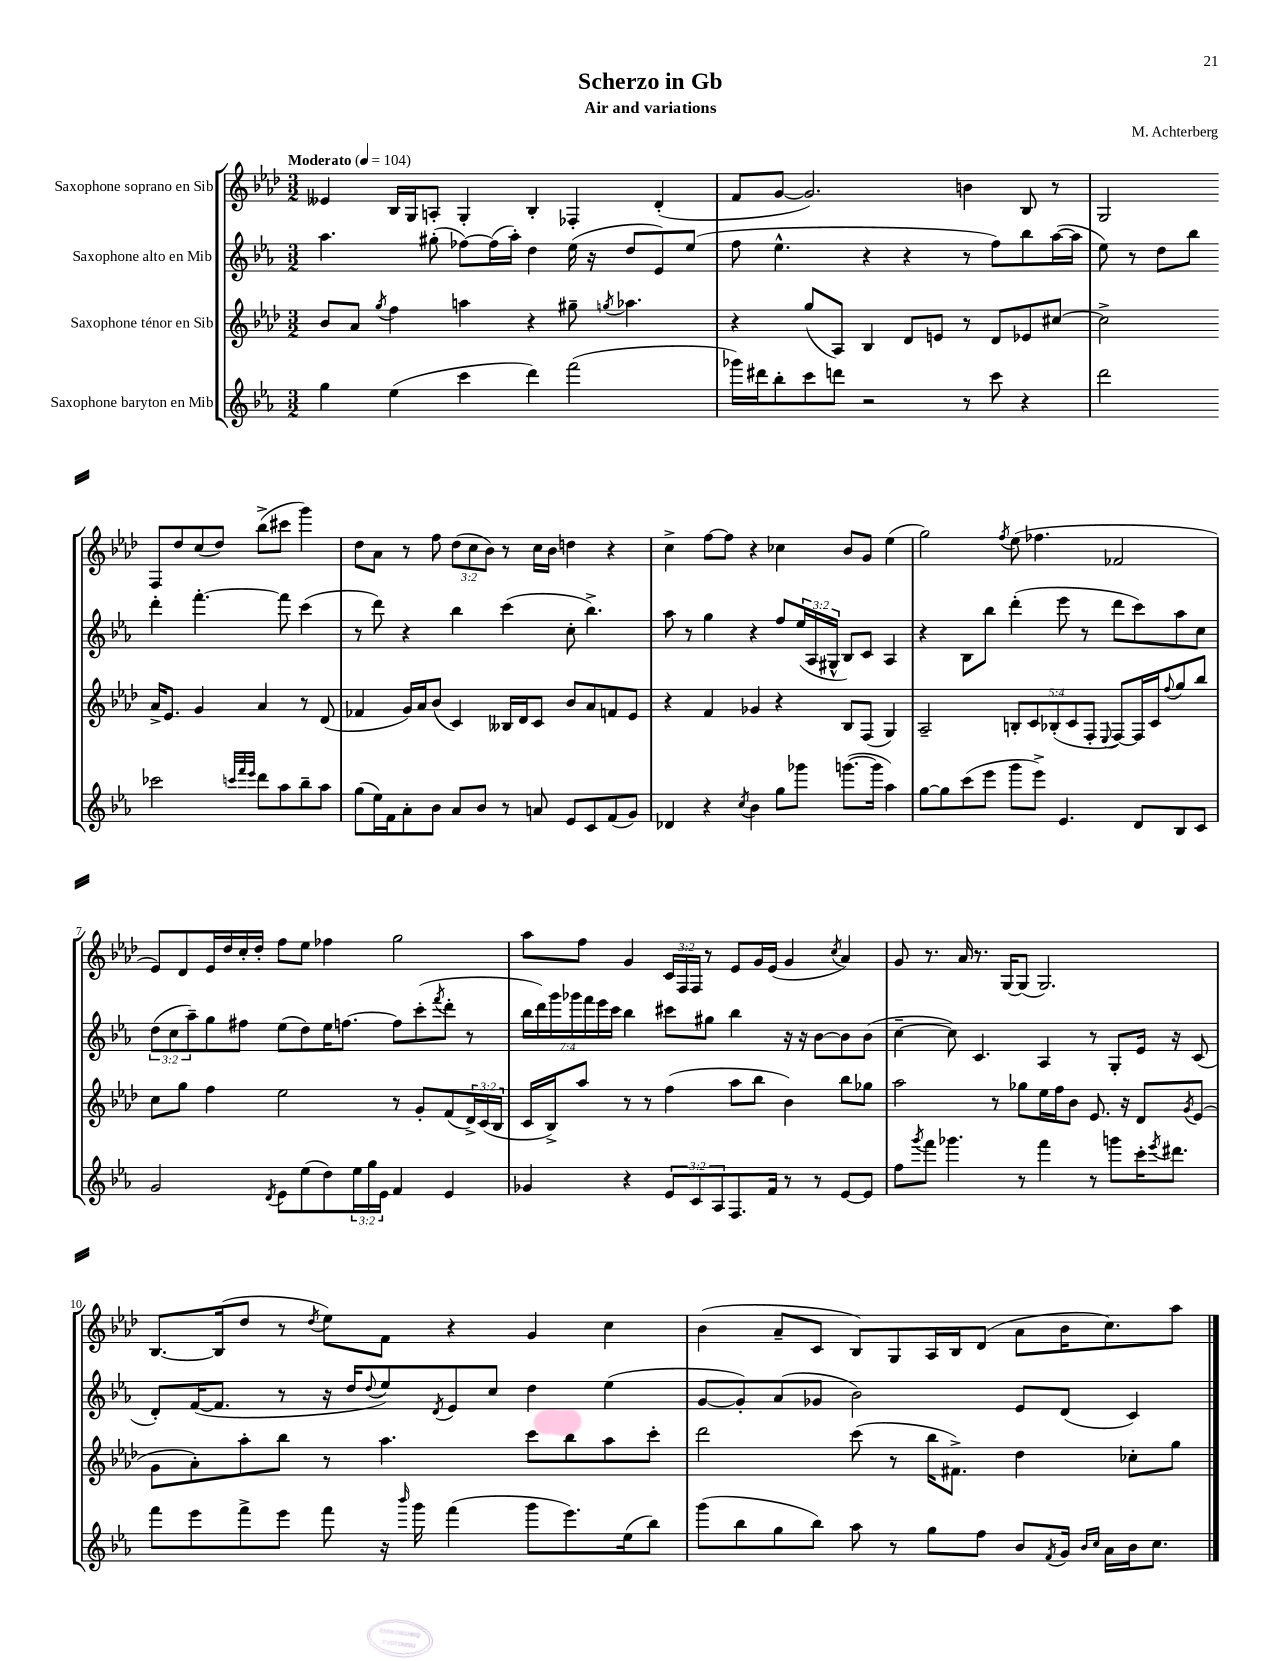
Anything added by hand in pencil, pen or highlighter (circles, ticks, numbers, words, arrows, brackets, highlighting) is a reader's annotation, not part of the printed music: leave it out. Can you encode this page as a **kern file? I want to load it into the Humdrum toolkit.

**kern	**kern	**kern	**kern
*part4	*part3	*part2	*part1
*staff4	*staff3	*staff2	*staff1
*I"Saxophone baryton en Mib	*I"Saxophone ténor en Sib	*I"Saxophone alto en Mib	*I"Saxophone soprano en Sib
*clefG2	*clefG2	*clefG2	*clefG2
*k[b-e-a-]	*k[b-e-a-d-]	*k[b-e-a-]	*k[b-e-a-d-]
*M3/2	*M3/2	*M3/2	*M3/2
*MM104	*MM104	*MM104	*MM104
=1	=1	=1	=1
!	!	!	!LO:TX:a:B:t=Moderato
4gg\	8b-/L	4.aa-\	4e--X/
.	8a-/J	.	.
.	8qgg/	.	.
(4ee-\	4ff\	.	16B-/LL
.	.	.	16G/J
.	.	(8gg#X'\	8An'/J
4ccc\	4aan\	[8ff-X\L)	4G'/
.	.	(16ff-\L]	.
.	.	16aa-'\JJ)	.
4ddd\)	4r	4dd\	4B-'/
(2fff\	8gg#X~\	(16ee-\	4F-X'/
.	.	16r	.
.	8qggn/	.	.
.	4.aa-X\	8dd/L	.
.	.	8e-/)	(4d-'/
.	.	(8ee-/J	.
=2	=2	=2	=2
16ggg-X\LL)	4r	8ff\	8f/L
16ddd#X\J	.	.	.
8bb-'\	.	4.ee-^^\	[8g/J
8ccc\	(8gg/L	.	2.g/])
8dddn\J	8A-/J)	.	.
2r	4B-/	4r	.
.	8d-/L	4r	.
.	8en/J	.	.
8r	8r	8r	4bn\
8ccc\	8d-/L	8ff\L)	.
4r	8e-X/	8bb-\	8B-/
.	[8cc#X/J	([16aa-\L	8r
.	.	16aa-\JJ]	.
=3	=3	=3	=3
2ddd\	2cc#^\]	8ee-\)	2G/
.	.	8r	.
.	.	8dd\L	.
.	.	8bb-\J	.
2ccc-X\	16a-^/KL	4ddd'\	8F/L
.	8.e-/J	.	.
.	.	.	8dd-/
.	4g/	[4.fff'\	(8cc/
.	.	.	8dd-/J)
32qqcccn/LLL	.	.	.
32qqfff/	.	.	.
32qqeee-/JJJ	.	.	.
8ddd\L	4a-/	.	(8bb-^\L
8aa-\	.	8fff\]	8ccc#X\J
8bb-~\	8r	(4ccc\	4ggg\)
8aa-\J	(8d-/	.	.
!!LO:LB:g=z
=4	=4	=4	=4
(8gg\L	4f-X/	8r	8dd-\L
16ee-\L)	.	8ddd\)	8a-\J
16f\J	.	.	.
8a-'\	16g/LL)	4r	8r
.	16a-/J	.	.
8b-\J	(8b-/J	.	8ff\
8a-/L	4c/)	4bb-\	(12dd-\L
.	.	.	12cc\
8b-/J	.	.	.
.	.	.	12b-\J)
8r	16B--X/LL	(4ccc\	8r
.	16d-/J	.	.
8an/	8c/J	.	16cc\LL
.	.	.	16b-\JJ
8e-/L	8b-/L	8cc'\	4ddn\
8c/	8a-/	4.bb-^\)	.
(8f/	8fn/	.	4r
8g/J)	8e-/J	.	.
=5	=5	=5	=5
4d-X/	4r	8aa-\	4cc^\
.	.	8r	.
4r	4f/	4gg\	[8ff\L
.	.	.	8ff\J]
8qcc/	.	.	.
4b-\	4g-X/	4r	4r
8gg\L	4r	8ff/L	4cc-X\
8ggg-X\J	.	(24ee-/L	.
.	.	24A-/	.
.	.	24G#X^^/JJ	.
([8.gggn\L	8B-/L	8B-/L)	8b-/L
.	(8F/J	8c/J	8g/J
16ggg\Jk]	.	.	.
4aa-\)	4G/)	4A-/	(4ee-\
=6	=6	=6	=6
[8gg\L	2A-~/	4r	2gg\)
8gg\]	.	.	.
(8ccc\	.	8B-\L	.
8eee-\J	.	8bb-\J	.
.	.	.	8qff/
8ggg\L	10Bn'/L	(4ddd'\	(8ee-\
.	10c/	.	.
8eee-^\J)	.	.	4.ff-X\
.	(10B-X'/	.	.
4.e-/	.	8eee-\	.
.	10c/	.	.
.	.	8r	.
.	10F'/J	.	.
.	8qqE-/	.	.
.	[8F/L)	8ddd\L	2f-X/
8d/L	16F/L]	8ccc\)	.
.	16c/J	.	.
.	8qqff/	.	.
8B-/	8gg/	8aa-\	.
8c/J	8bb-/J	8cc\J	.
!!LO:LB:g=z
=7	=7	=7	=7
2g/	8cc\L	(12dd\L	8e-/L)
.	.	12cc\	.
.	8gg\J	.	8d-/
.	.	12aa-~\)	.
.	4ff\	8gg\	16e-/L
.	.	.	16dd-/
.	.	8ff#X\J	16cc'/
.	.	.	16dd-'/JJ
8qd/	.	.	.
8e-\L	2ee-\	(8ee-\L	8ff\L
(8ee-\	.	8dd\)	8ee-\J
8dd\)	.	16ee-\K	4ff-X\
.	.	[8.ffn\J	.
24ee-\L	.	.	.
24gg\	.	.	.
24e-\JJ	.	.	.
4f/	8r	8ff\L]	2gg\
.	8g'/L	(8ccc'\	.
.	.	8qfff/	.
4e-/	(8f/	8ddd'\J	.
.	24d-^/L)	8r	.
.	(24c/	.	.
.	24B-/JJ	.	.
=8	=8	=8	=8
4g-X/	16c/LL	28bb-\LL	8aa-\L
.	.	28ddd\)	.
.	16B-^/J)	.	.
.	.	28ggg\	.
.	.	28ggg-X\	.
.	8aa-/J	.	8ff\J
.	.	28fff\	.
.	.	28eee-\	.
.	.	28ccc\JJ	.
4r	8r	4bb-\	4g/
.	8r	.	.
12e-/L	(4ff\	8ccc#X\L	24c/LL
.	.	.	24F/
12c/	.	.	24F/JJ
.	.	8gg#X\J	8r
12A-/	.	.	.
8.F/	8aa-\L	4bb-\	8e-/L
.	8bb-\J	.	16g/L
16f/Jk	.	.	(16e-/JJ
8r	4b-\)	16r	4g/
.	.	16r	.
8r	.	[8b-\L	.
.	.	.	8qcc/
[8e-/L	8bb-\L	8b-\]	4a-/)
8e-/J]	8gg-X\J	(8b-\J	.
=9	=9	=9	=9
8ff\L	2aa-\	[4cc~\	8g/
8qggg/	.	.	.
8fff\J	.	.	8.r
4.ggg-X\	.	8cc\])	.
.	.	.	16a-/
.	.	4.c/	8.r
.	8r	.	.
.	.	.	[16G/KL
8r	8gg-X\L	.	(8G/J]
4fff\	16ee-\L	4A-/	2.G/)
.	16ff\J	.	.
.	8b-\J	.	.
8r	8.e-/	8r	.
8gggn\L	.	8G'/L	.
.	16r	.	.
16ccc'\K	8d-/L	16e-/Jk	.
8qeee-/	.	.	.
8.ddd#X\J	.	16r	.
.	8qg/	.	.
.	(8e-/J	(8c/	.
!!LO:LB:g=z
=10	=10	=10	=10
8fff\L	8g\L	8d'/L)	[8.B-/L
8eee-\	8a-'\)	([16f/K	.
.	.	8.f/J]	(16B-/k]
8fff^\	8aa-'\	.	8dd-/J
8eee-\J	8bb-\J	8r	8r
.	.	.	8qdd-/
8fff\	8r	16r	8ee-\L)
.	.	16dd/KL	.
.	.	8qqdd/	.
16r	4.aa-\	8ee-/)	8f\J
16qqbbb-/	.	.	.
16ggg\	.	.	.
.	.	8qd/	.
(4fff\	.	8e-/	4r
.	.	8cc/J	.
8ggg\L	8ccc\L	4dd\	4g/
8.eee-\)	8bb-\	.	.
.	8aa-\	(4ee-\	4cc\
(16ee-\k	.	.	.
8bb-\J)	8ccc'\J	.	.
=11	=11	=11	=11
(8ggg\L	2ddd-\	[8g/L	(4b-\
8bb-\	.	8g'/])	.
8gg\	.	(8a-/	8a-~/L
8bb-\J)	.	8g-X/J	8c/J
8aa-\	(8ccc\	2b-\)	8B-/L)
8r	8r	.	8G/
8gg\L	16bb-\KL	.	16A-/L
.	8.f#X^\J)	.	16B-/J
8ff\J	.	.	(8d-/J
8b-/L	4dd-\	8e-/L	8a-\L
8qf/	.	.	.
16g/Jk	.	(8d/J	16b-\K
16qqb-/LL	.	.	.
16qqcc/JJ	.	.	.
16a-\LL	.	.	8.cc\)
16b-\J	8cc-X'\L	4c/)	.
8.cc\J	.	.	.
.	8gg\J	.	8aa-\J
==	==	==	==
*-	*-	*-	*-
